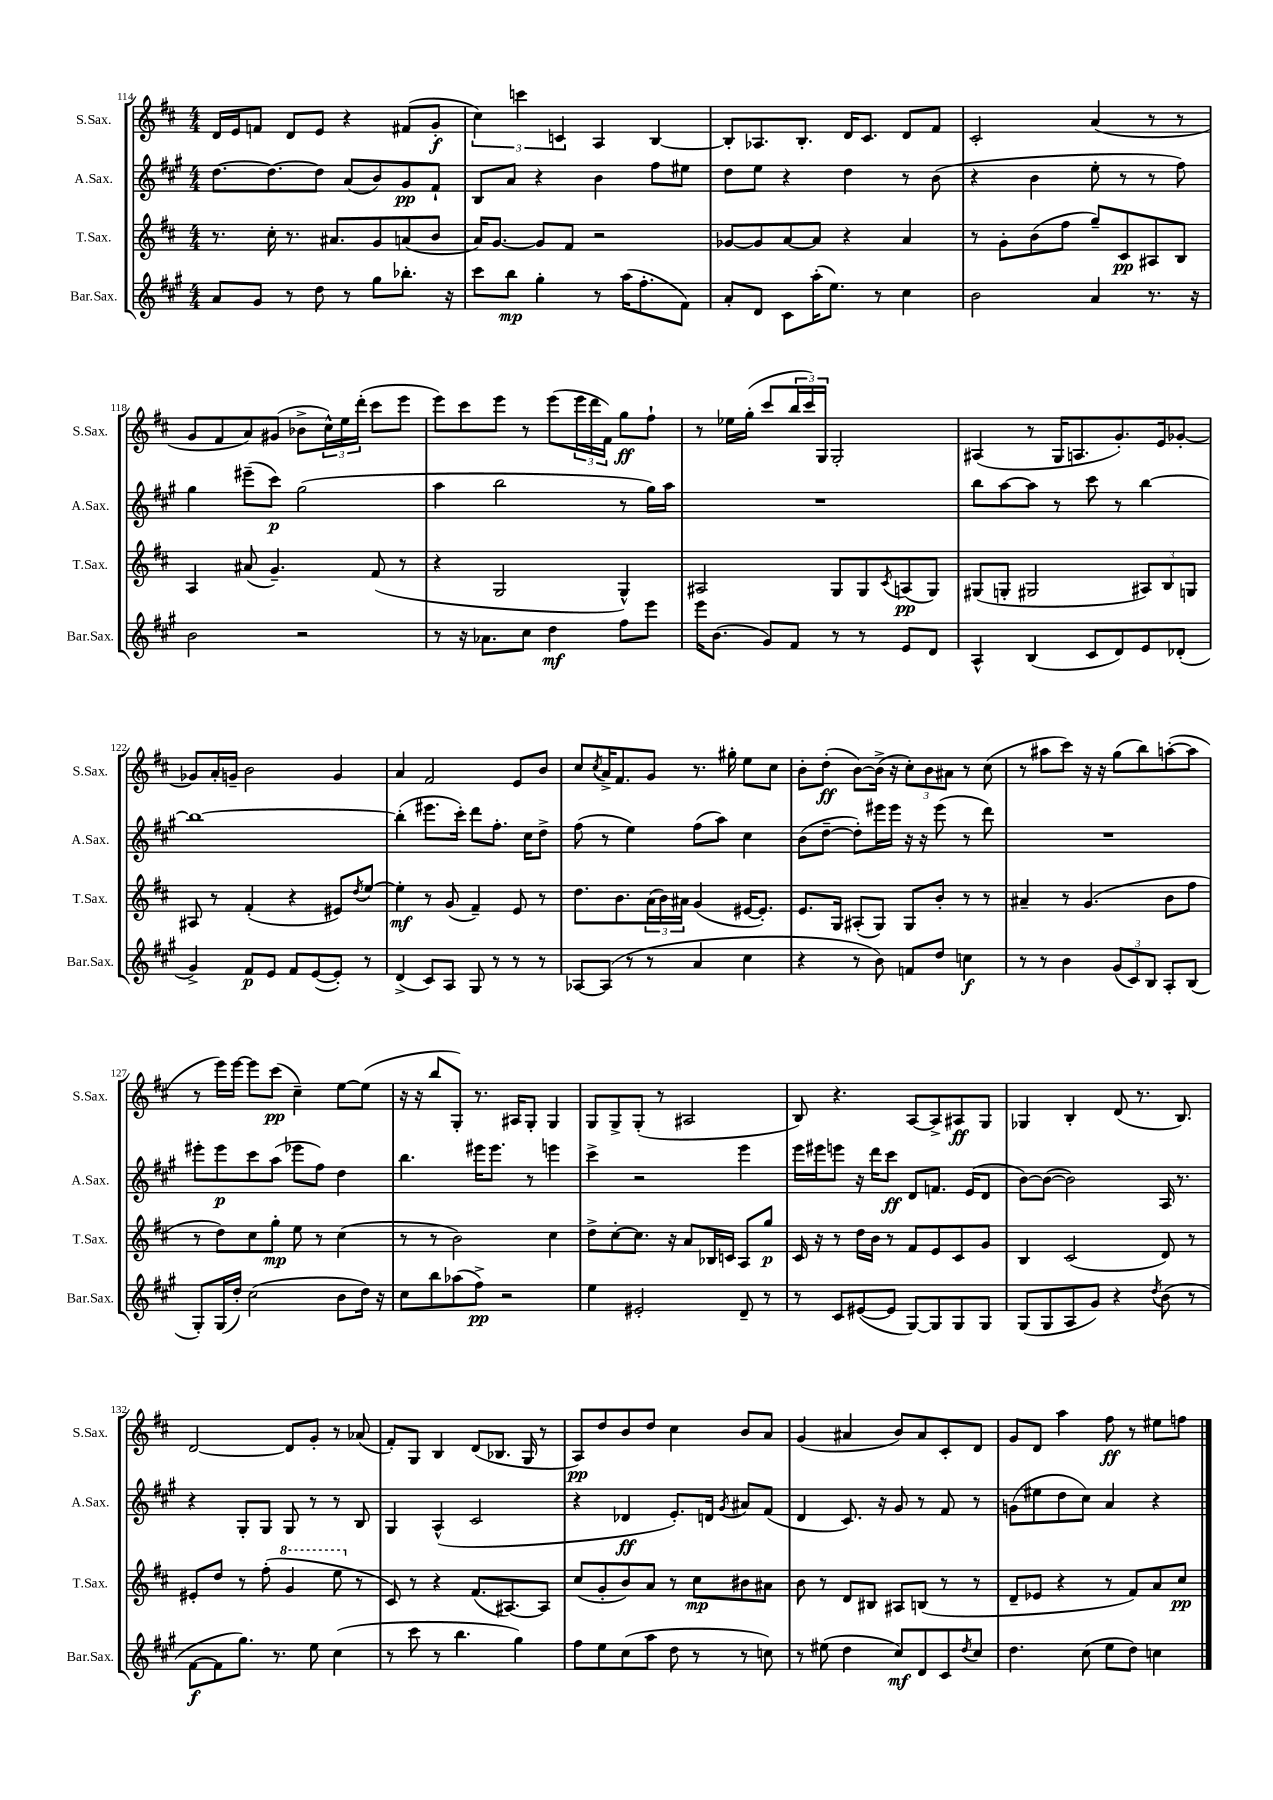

**kern	**kern	**kern	**kern
*staff4	*staff3	*staff2	*staff1
*clefG2	*clefG2	*clefG2	*clefG2
*k[f#c#g#]	*k[f#c#]	*k[f#c#g#]	*k[f#c#]
*M4/4	*M4/4	*M4/4	*M4/4
8a/L	8.r	[8.dd\L	16d/LL
.	.	.	16e/J
8g#/J	.	.	8f/J
.	16cc#'\	8.dd\_	.
8r	8.r	.	8d/L
8dd\	.	8dd\]J	8e/J
.	8.a#/L	.	.
8r	.	(8a/L	4r
8gg#\L	8g/	8b/)	.
8.bb-'\J	(8a/	8g#/	(8f#/L
.	8b/J	8f#`/J	8g'/J
16r	.	.	.
=	=	=	=
8ccc#\L	16a/LK)	8B/L	6cc#\)
.	[8.g/J	.	.
8bb\J	.	8a/J	.
.	.	.	6ccc\
4gg#'\	8g/]L	4r	.
.	.	.	6c/
.	8f#/J	.	.
8r	2r	4b\	4A/
(16aa\LK	.	.	.
8.ff#'\	.	.	.
.	.	8ff#\L	[4B/
8f#\J)	.	8ee#\J	.
=	=	=	=
8a'/L	[8g-/L	8dd\L	8B'/]L
8d/J	8g-/]	8ee\J	8.A-/
8c#\L	[8a/	4r	.
.	.	.	8.B'/J
(16aa'\K	8a/]J	.	.
8.ee\J)	.	.	.
.	4r	4dd\	16d/LK
.	.	.	8.c#/J
8r	.	.	.
4cc#\	4a/	8r	8d/L
.	.	(8b\	8f#/J
=	=	=	=
2b\	8r	4r	2c#'/
.	8g'\L	.	.
.	(8b\	4b\	.
.	8ff#\J	.	.
4a/	8gg~/L)	8ee'\	(4a/
.	8c#/	8r	.
8.r	8A#/	8r	8r
.	8B/J	8ff#\)	8r
16r	.	.	.
=	=	=	=
2b\	4A/	4gg#\	8g/L
.	.	.	8f#/
.	(8a#/	(8eee#~\L	8a/)
.	4.g~/)	8ccc#\J)	(8g#/J
2r	.	(2gg#\	8b-^\L
.	.	.	24cc#^^\L)
.	.	.	24ee\
.	.	.	(24ddd'\JJ
.	(8f#/	.	8ccc#\L
.	8r	.	8eee\J
=	=	=	=
8r	4r	4aa\	8eee\L)
16r	.	.	8ccc#\
8.a-\L	.	.	.
.	2G/	2bb\	8eee\J
8cc#\J	.	.	8r
4dd\	.	.	(8eee\L
.	.	.	24eee\L
.	.	.	24ddd\
.	.	.	24f#\JJ)
8ff#\L	4G^^/)	8r	8gg\L
8eee\J	.	16gg#\LL)	8ff#`\J
.	.	16aa\JJ	.
=	=	=	=
16eee\LK	2A#/	1r	8r
(8.b\J	.	.	.
.	.	.	16ee-\LL
.	.	.	(16gg'\JJ
8g#/L)	.	.	8ccc#/L
8f#/J	.	.	24bb/L
.	.	.	24ccc#/)
.	.	.	24G/JJ
8r	8G/L	.	2G'/
8r	8G/	.	.
.	8qc#/	.	.
8e/L	(8A/	.	.
8d/J	8G/J)	.	.
=	=	=	=
4A^^/	(8G#/L	8bb\L	(4A#/
.	8G'/J	[8aa\	.
(4B/	2G#/	8aa\]J	8r
.	.	8r	16G/LK
.	.	.	8.A/
8c#/L	.	8ccc#\	.
8d/)	.	8r	8.g'/)
8e/	12A#/L)	[4bb\	.
.	.	.	16e/k
.	12B/	.	.
(8d-'/J	.	.	[8g-'/J
.	12G/J	.	.
=	=	=	=
4g#^/)	8A#/	1bb_	8g-/]L
.	8r	.	16a'/L
.	.	.	16g~/JJ
8f#/L	(4f#'/	.	2b\
8e/J	.	.	.
8f#/L	4r	.	.
([8e/	.	.	.
8e'/]J)	8e#/L)	.	4g/
.	8qdd/	.	.
8r	[8ee/J	.	.
=	=	=	=
(4d^/	4ee'\]	(4bb'\]	4a/
8c#/L)	8r	8.eee#\L	2f#/
8A/J	(8g/	.	.
.	.	16ccc#'\Jk)	.
8G#/	4f#~/)	8ddd\L	.
8r	.	8.ff#'\J	.
8r	8e/	.	8e/L
.	.	16cc#\LK	.
8r	8r	8dd^\J	8b/J
=	=	=	=
[8A-/L	8.dd\L	(8ff#\	8cc#/L
.	.	.	8qcc#/
(8A-/]J	.	8r	16a^/K
.	8.b\	.	8.f#/
8r	.	4ee\)	.
8r	(24a\L	.	8g/J
.	24b\)	.	.
.	24a#\JJ	.	.
4a/	(4g/	(8ff#\L	8.r
.	.	8aa\J)	.
.	.	.	16gg#'\
4cc#\	[16e#/LK	4cc#\	8ee\L
.	8.e#'/]J)	.	.
.	.	.	8cc#\J
=	=	=	=
4r	8.e/L	(8b\L	8b'\L
.	.	[8dd~\J	(8dd'\J
.	16G/Jk	.	.
8r	(8A#'/L	8dd'\]L)	[8b\L)
8b\)	8G/J)	16eee#\L	(16b^\]Jk
.	.	16eee#\JJ	16r
8f/L	8G/L	16r	12cc#'\L)
.	.	16r	.
.	.	.	12b\
8dd/J	8b'/J	(8eee#\	.
.	.	.	12a#\J
4cc\	8r	8r	8r
.	8r	8ddd\)	(8cc#\
=	=	=	=
8r	4a#~/	1r	8r
8r	.	.	8aa#\L
4b\	8r	.	8ccc#\J)
.	(4.g/	.	16r
.	.	.	16r
(12g#/L	.	.	(8gg\L
12c#/)	.	.	.
.	.	.	8bb\)
12B/J	.	.	.
8A'/L	8b\L	.	([8aa'\
(8B/J	8ff#\J	.	8aa\]J
=	=	=	=
8G#'/L)	8r	8eee#'\L	8r
(16G#/L	8dd\L)	8eee#\	16eee\LL)
16dd'/JJ)	.	.	[16eee\JJ
(2cc#\	8cc#\	8ccc#\	8eee\]L
.	8gg'\J	(8aa\J	(8ccc#\J
.	8ee\	8eee-\L	4cc#~\)
.	8r	8ff#\J)	.
8b\L	(4cc#\	4dd\	[8ee\L
16dd\Jk)	.	.	(8ee\]J
16r	.	.	.
=	=	=	=
8cc#\L	8r	4.bb\	16r
.	.	.	16r
8bb\	8r	.	8bb/L
(8aa-\	2b\)	.	8G'/J)
8ff#^\J)	.	16eee#\LK	8.r
.	.	8.eee#\J	.
2r	.	.	.
.	.	.	16A#/LK
.	.	8r	8G'/J
.	4cc#\	4eee\	4G/
=	=	=	=
4ee\	8dd^\L	4ccc#^\	8G/L
.	[8cc#'\	.	8G^/
2e#'/	8.cc#\]J	2r	(8G'/J
.	.	.	8r
.	16r	.	.
.	8a/L	.	2A#/
.	16B-/L	.	.
.	16c/JJ	.	.
8d~/	8A/L	4eee\	.
8r	8gg/J	.	.
=	=	=	=
8r	16c#/	16eee\LL	8B/)
.	16r	16eee#\J	.
8c#/L	8r	8eee\J	4.r
([8e#/	16dd\LL	16r	.
.	16b\JJ	16ddd\LK	.
8e#/]J	8r	8ccc#\J	.
[8G#/L)	8f#/L	8d/L	[8A/L
8G#/]	8e/	8.f/J	8A^/]
8G#/	8c#/	.	8A#/
.	.	(16e/LK	.
8G#/J	8g/J	8d/J	8G/J
=	=	=	=
(8G#/L	4B/	[8b\L)	4G-/
8G#/	.	(8b\_J	.
8A/	(2c#/	2b\])	4B'/
8g#/J)	.	.	.
4r	.	.	(8d/
.	.	.	8.r
8qdd/	.	.	.
(8b\	8d/)	16A/	.
.	.	8.r	8.B/)
8r	8r	.	.
=	=	=	=
[8f#\L	8e#'/L	4r	[2d/
8f#\]	8dd/J	.	.
8.gg#\J)	8r	8G#'/L	.
.	(8ff#'\	8G#/J	.
8.r	.	.	.
.	4gg/	8G#/	8d/]L
8ee\	.	8r	8g'/J
(4cc#\	8eee\	8r	8r
.	8r	8B/	(8a-/
=	=	=	=
8r	8c#/)	4G#/	8f#'/L)
8ccc#\	8r	.	8G/J
8r	4r	(4A^^/	4B/
4.bb\	.	.	.
.	(8.f#/L	2c#/	(8d/L
.	.	.	8.B-/J
.	[8.A#/)	.	.
4gg#\)	.	.	.
.	.	.	16G/
.	8A#/]J	.	8r
=	=	=	=
8ff#\L	(8cc#/L	4r	8A/L)
8ee\	8g'/	.	8dd/
(8cc#\	8b/)	4d-/	8b/
8aa\J	8a/J	.	8dd/J
8dd\	8r	8.e'/L)	4cc#\
8r	8cc#\L	.	.
.	.	16d/Jk	.
.	.	8qg#/	.
8r	8b#\	8a#/L	8b/L
8cc\)	8a#\J	(8f#/J	8a/J
=	=	=	=
8r	8b\	4d/	(4g/
(8ee#\	8r	.	.
4dd\	8d/L	8.c#/)	4a#/
.	8B#/J	.	.
.	.	16r	.
8cc#/L)	8A#/L	8g#/	8b/L)
8d/	(8B/J	8r	8a#/
8c#/	8r	8f#/	8c#'/
8qdd/	.	.	.
8cc#/J	8r	8r	8d/J
=	=	=	=
4.dd\	8d~/L	(8g\L	8g/L
.	8e-/J	8ee#\	8d/J
.	4r	8dd\	4aa\
(8cc#\	.	8cc#\J)	.
8ee\L	8r	4a/	8ff#\
8dd\J)	8f#/L)	.	8r
4cc\	8a/	4r	8ee#\L
.	8cc#/J	.	8ff\J
==	==	==	==
*-	*-	*-	*-
